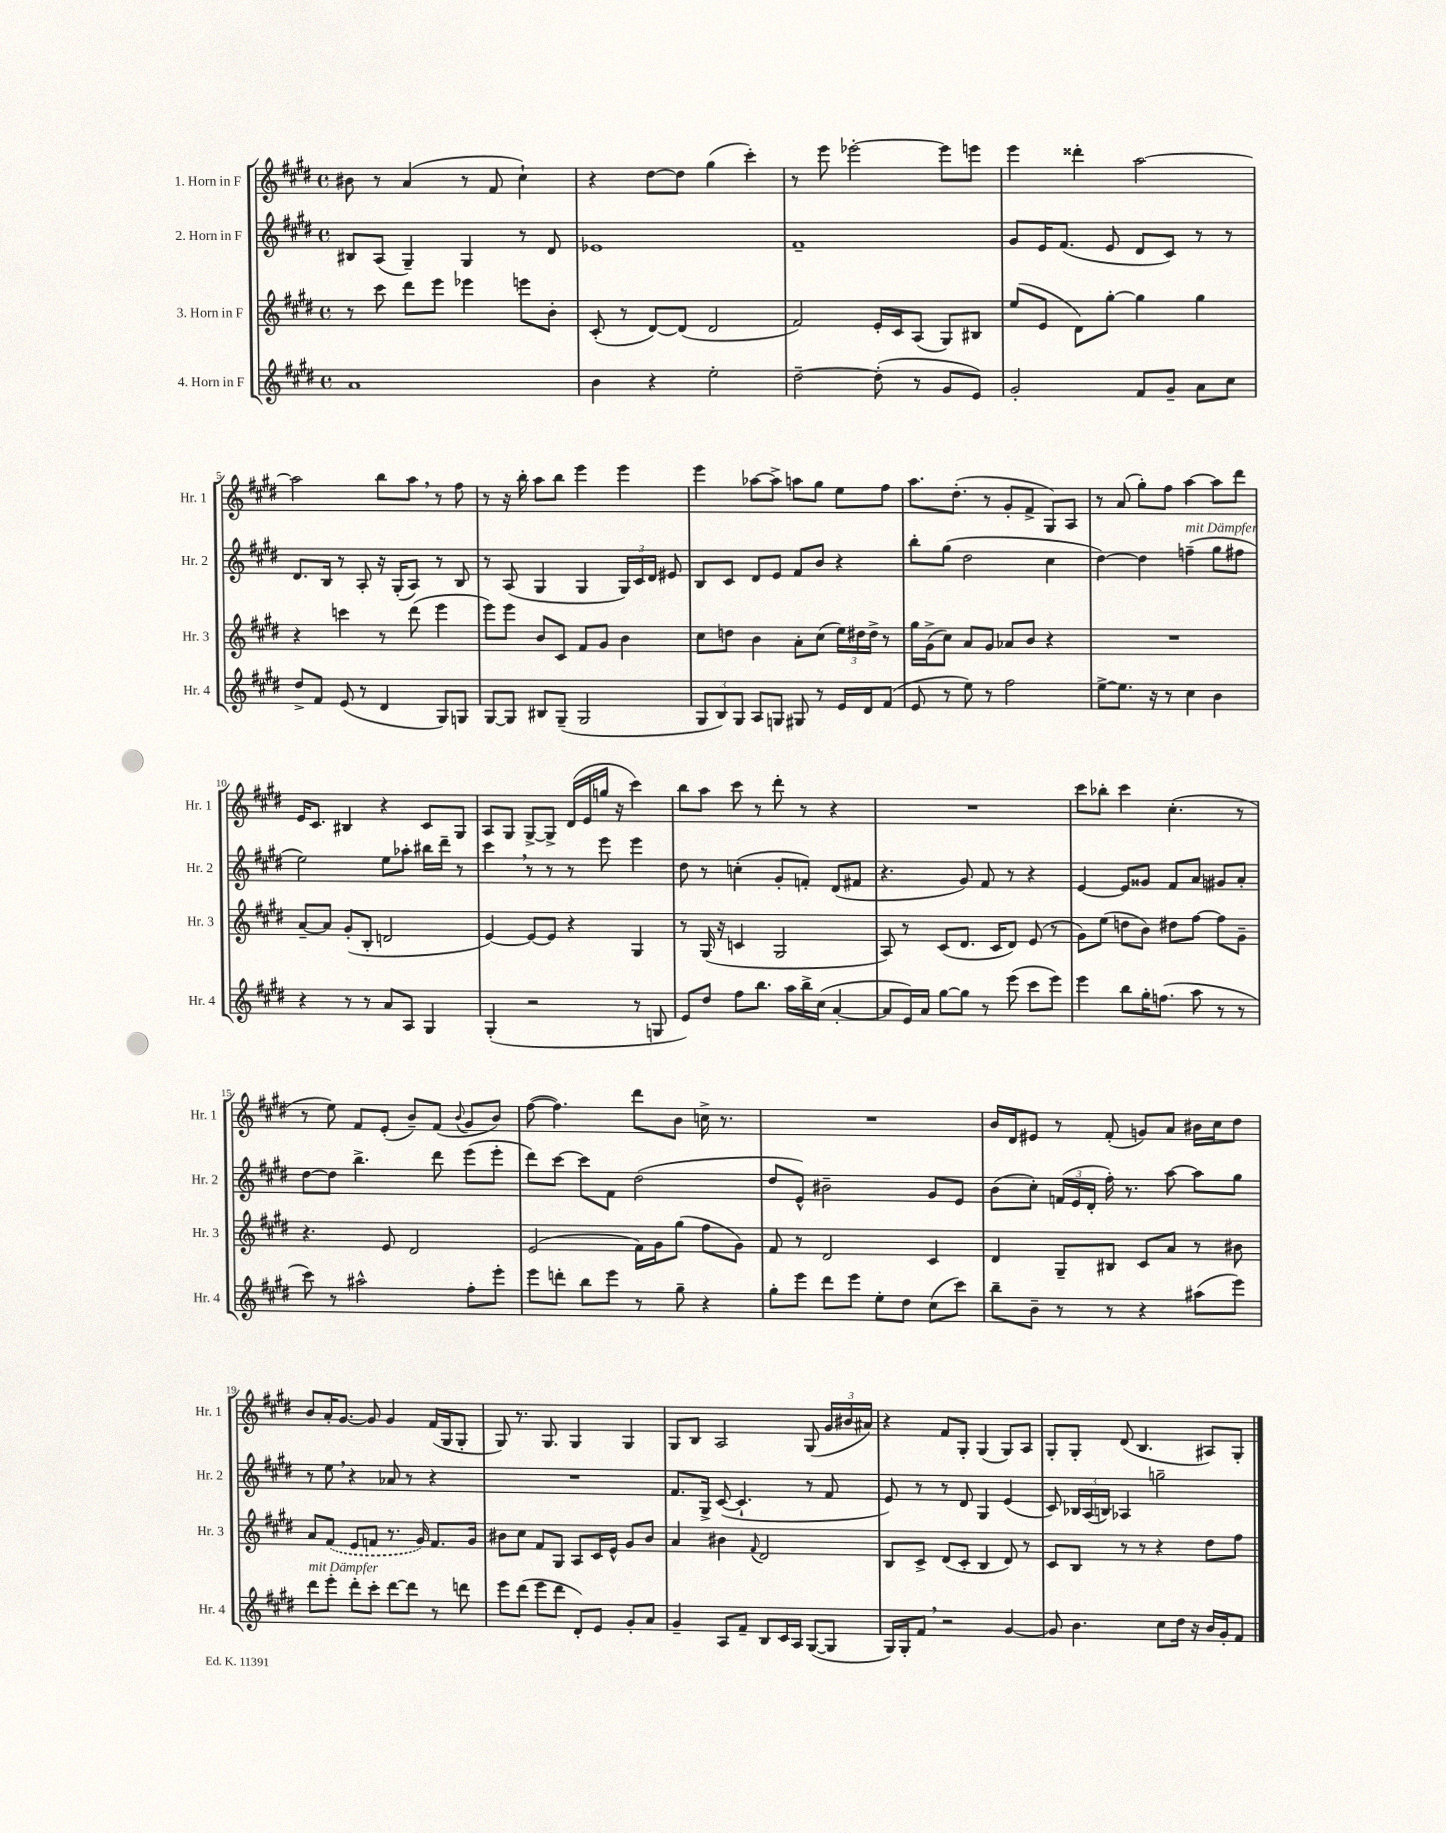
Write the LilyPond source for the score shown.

<<
\new StaffGroup <<
\new Staff = "s0" \with { instrumentName = "1. Horn in F" shortInstrumentName = "Hr. 1" } {
    \clef treble \key e \major \defaultTimeSignature \time 4/4
    \autoBeamOff bis'8 r8 a'4( r8 fis'8 cis''4-!) |
    r4 dis''8[~ dis''8] gis''4( cis'''4-.) |
    r8 e'''8 ees'''2~-. ees'''8[ e'''8] |
    e'''4 disis'''4-. a''2~ |
    a''2 b''8[ a''8] \breathe r8 fis''8 |
    r8 r16 b''16-. a''8[ b''8] e'''4 e'''4 |
    e'''4 aes''8[~ aes''8]-> a''8[ gis''8] e''8[ fis''8] |
    a''8.[ dis''8.]-.( r8 gis'8[-. fis'8]-> gis8[) a8] |
    r8 a'8( gis''8[-.) fis''8] a''4~ a''8[ dis'''8] |
    e'16[ cis'8.] bis4 r4 cis'8[ gis8] |
    a8[ gis8] gis8[~-> gis8]-> dis'16[( e'16 g''16] r16 cis'''4) |
    b''8[ a''8] cis'''8 r8 dis'''8-. r8 r4 |
    R1 |
    cis'''8[ bes''8]-. cis'''4 cis''4.-.( r8 |
    r8 e''8) fis'8[ e'8]-.( b'8[--) fis'8]( \appoggiatura { b'8 } gis'8[ b'8]) |
    fis''8~( fis''4.) dis'''8[ b'8] c''16-> r8. |
    R1 |
    b'16[ dis'16 eis'8] r8 fis'8-.( g'8[) a'8] bis'16[ cis''16 dis''8] |
    b'8[ a'16-. gis'8.]~ gis'8 gis'4 fis'16[( gis16 gis8]-. |
    gis8) r8. gis8. gis4 gis4 |
    gis8[ b8] a2 gis8( \tuplet 3/2 { gis'16[ bis'16 ais'16]) } |
    r4 fis'8[ gis8]-. gis4( gis8[) a8] |
    gis8[-. gis8]-. dis'8( b4. ais8[) gis8]-. \bar "|." |
}
\new Staff = "s1" \with { instrumentName = "2. Horn in F" shortInstrumentName = "Hr. 2" } {
    \clef treble \key e \major \defaultTimeSignature \time 4/4
    \autoBeamOff bis8[ a8]( gis4--) gis4 r8 dis'8 |
    ees'1 |
    fis'1-- |
    gis'8[ e'16 fis'8.]( e'8 dis'8[ cis'8]) r8 r8 |
    dis'8.[ b16] r8 a8-. r16 gis16[-.( a8]) r8 b8 |
    r8 a8( gis4 gis4 \tuplet 3/2 { gis16[) cis'16 dis'16] } eis'8 |
    b8[ cis'8] dis'8[ e'8] fis'8[ b'8] r4 |
    b''8[-. gis''8]( dis''2 cis''4 |
    dis''4~) dis''4 f''4--^\markup { \italic "mit Dämpfer" }( gis''8[ fis''8] |
    e''2) e''8[ aes''8]-. bis''16[ dis'''16]-- r8 |
    cis'''4 \breathe r8 r8 r8 e'''8 e'''4 |
    dis''8 r8 c''4-.( gis'8[-. f'8]-.) dis'8[( fis'8] |
    r4. gis'8) fis'8 r8 r4 |
    e'4~ e'8[ gisis'8] fis'8[ a'8] gis'8[ a'8]-. |
    dis''8[~ dis''8] b''4.-> dis'''8 e'''8[( e'''8]-. |
    dis'''8[) cis'''8]~ cis'''8[ fis'8] dis''2( |
    dis''8[ e'8]-^) bis'2-- gis'8[ e'8] |
    b'8[( cis''8]-.) \tuplet 3/2 { f'16[( e'16 dis'16]-. } fis''16-.) r8. a''8~ a''8[ gis''8] |
    r8 e''8 \breathe r4 aes'8 r8 r4 |
    R1 |
    fis'8.[ gis16]-> cis'8~( cis'4.-! r8 fis'8 |
    e'8) r8 r8 dis'8 gis4 e'4( |
    cis'8) \tuplet 3/2 { bes16[ a16( b16]) } aes4 g''2-- \bar "|." |
}
\new Staff = "s2" \with { instrumentName = "3. Horn in F" shortInstrumentName = "Hr. 3" } {
    \clef treble \key e \major \defaultTimeSignature \time 4/4
    \autoBeamOff r8 cis'''8 dis'''8[ e'''8] ees'''4 e'''8[ b'8]-. |
    cis'8-.( r8 dis'8[~) dis'8]( dis'2 |
    fis'2) e'16[-. cis'16 a8]( gis8[) bis8] |
    e''8[( e'8] dis'8[) gis''8]~-. gis''4 gis''4 |
    r4 c'''4 r8 dis'''8( e'''4 |
    e'''8[) e'''8] b'8[ cis'8] fis'8[ gis'8] b'4 |
    cis''8[ d''8] b'4 a'8[-. cis''8]( \tuplet 3/2 { e''16[) dis''16 dis''16]-> } r8 |
    gis''16[ gis'16->( cis''8]) a'8[ gis'8] aes'8[ b'8] r4 |
    R1 |
    a'8[~-- a'8] gis'8[-.( b8]-. d'2 |
    e'4~) e'8[~ e'8] r4 gis4 |
    r8 gis16( r16 c'4 gis2 |
    a8) r8 cis'8[( dis'8.] cis'16[ dis'8]) e'8( r8 |
    gis'8[) e''8]( d''8[ b'8]) dis''8[ fis''8]~ fis''8[ gis'8]-- |
    r4. e'8 dis'2 |
    e'2( fis'16[) gis'16 gis''8]( fis''8[ gis'8]) |
    fis'8 r8 dis'2 cis'4 |
    dis'4 gis8[-- bis8] cis'8[ a'8] r8 bis'8 |
    a'8[ \once \slurDashed fis'8]( e'8[ f'8] r8. gis'16) f'8.[ gis'16] |
    bis'8[ cis''8] fis'8[ gis8] a8[ cis'16 e'16]-^ gis'8[ bis'8] |
    a'4 bis'4 \appoggiatura { fis'8 } dis'2 |
    b8[ cis'8]-> dis'8[( cis'8]-. b4 dis'8) r8 |
    cis'8[ b8] r8 r8 r4 dis''8[ fis''8] \bar "|." |
}
\new Staff = "s3" \with { instrumentName = "4. Horn in F" shortInstrumentName = "Hr. 4" } {
    \clef treble \key e \major \defaultTimeSignature \time 4/4
    \autoBeamOff a'1 |
    b'4 r4 e''2-. |
    dis''2~-- dis''8-.( r8 gis'8[ e'8]) |
    gis'2-. fis'8[ gis'8]-- a'8[ cis''8] |
    dis''8[-> fis'8] e'8( r8 dis'4 gis8[) g8] |
    gis8[~ gis8] bis8[ gis8]--( gis2 |
    \tuplet 3/2 { gis8[ b8) gis8] } a8[ g8] gis8 r8 e'16[ dis'16 fis'8]( |
    e'8 r8 e''8) r8 fis''2 |
    e''8[~-> e''8.] r16 r8 cis''4 b'4 |
    r4 r8 r8 a'8[ a8] gis4 |
    gis4-.( r2 r8 g8 |
    e'8[) dis''8] fis''8[ b''8.] a''16[ b''16-> cis''16]( a'4~-. |
    a'8[ e'16) a'16] gis''8[~ gis''8] r8 e'''8( cis'''8[ e'''8]) |
    e'''4 b''8[ gis''16-. f''8.]( a''8 r8 r8 |
    cis'''8) r8 ais''2-^ fis''8[-. e'''8]-. |
    e'''8[ d'''8]-. b''8[ e'''8] r8 gis''8-- r4 |
    gis''8[-. e'''8] dis'''8[ e'''8] e''8[-. dis''8] cis''8[( cis'''8]) |
    b''8[-- b'8]-- r8 r8 r4 ais''8[( e'''8]) |
    dis'''8[^\markup { \italic "mit Dämpfer" } e'''8]-. dis'''8[-. cis'''8]-. dis'''8[~ dis'''8] r8 d'''8 |
    e'''8[ dis'''8]( e'''8[ dis'''8] dis'8[-.) e'8] gis'8[-. a'8] |
    gis'4-- a8[ fis'8]-- b8[ cis'16 a16] gis8[~( gis8] |
    gis16[) gis16-. fis'8] \breathe r2 gis'4~ |
    gis'8 b'4. cis''8[ dis''16] r16 b'16[ gis'16-. fis'8] \bar "|." |
}
>>
>>
